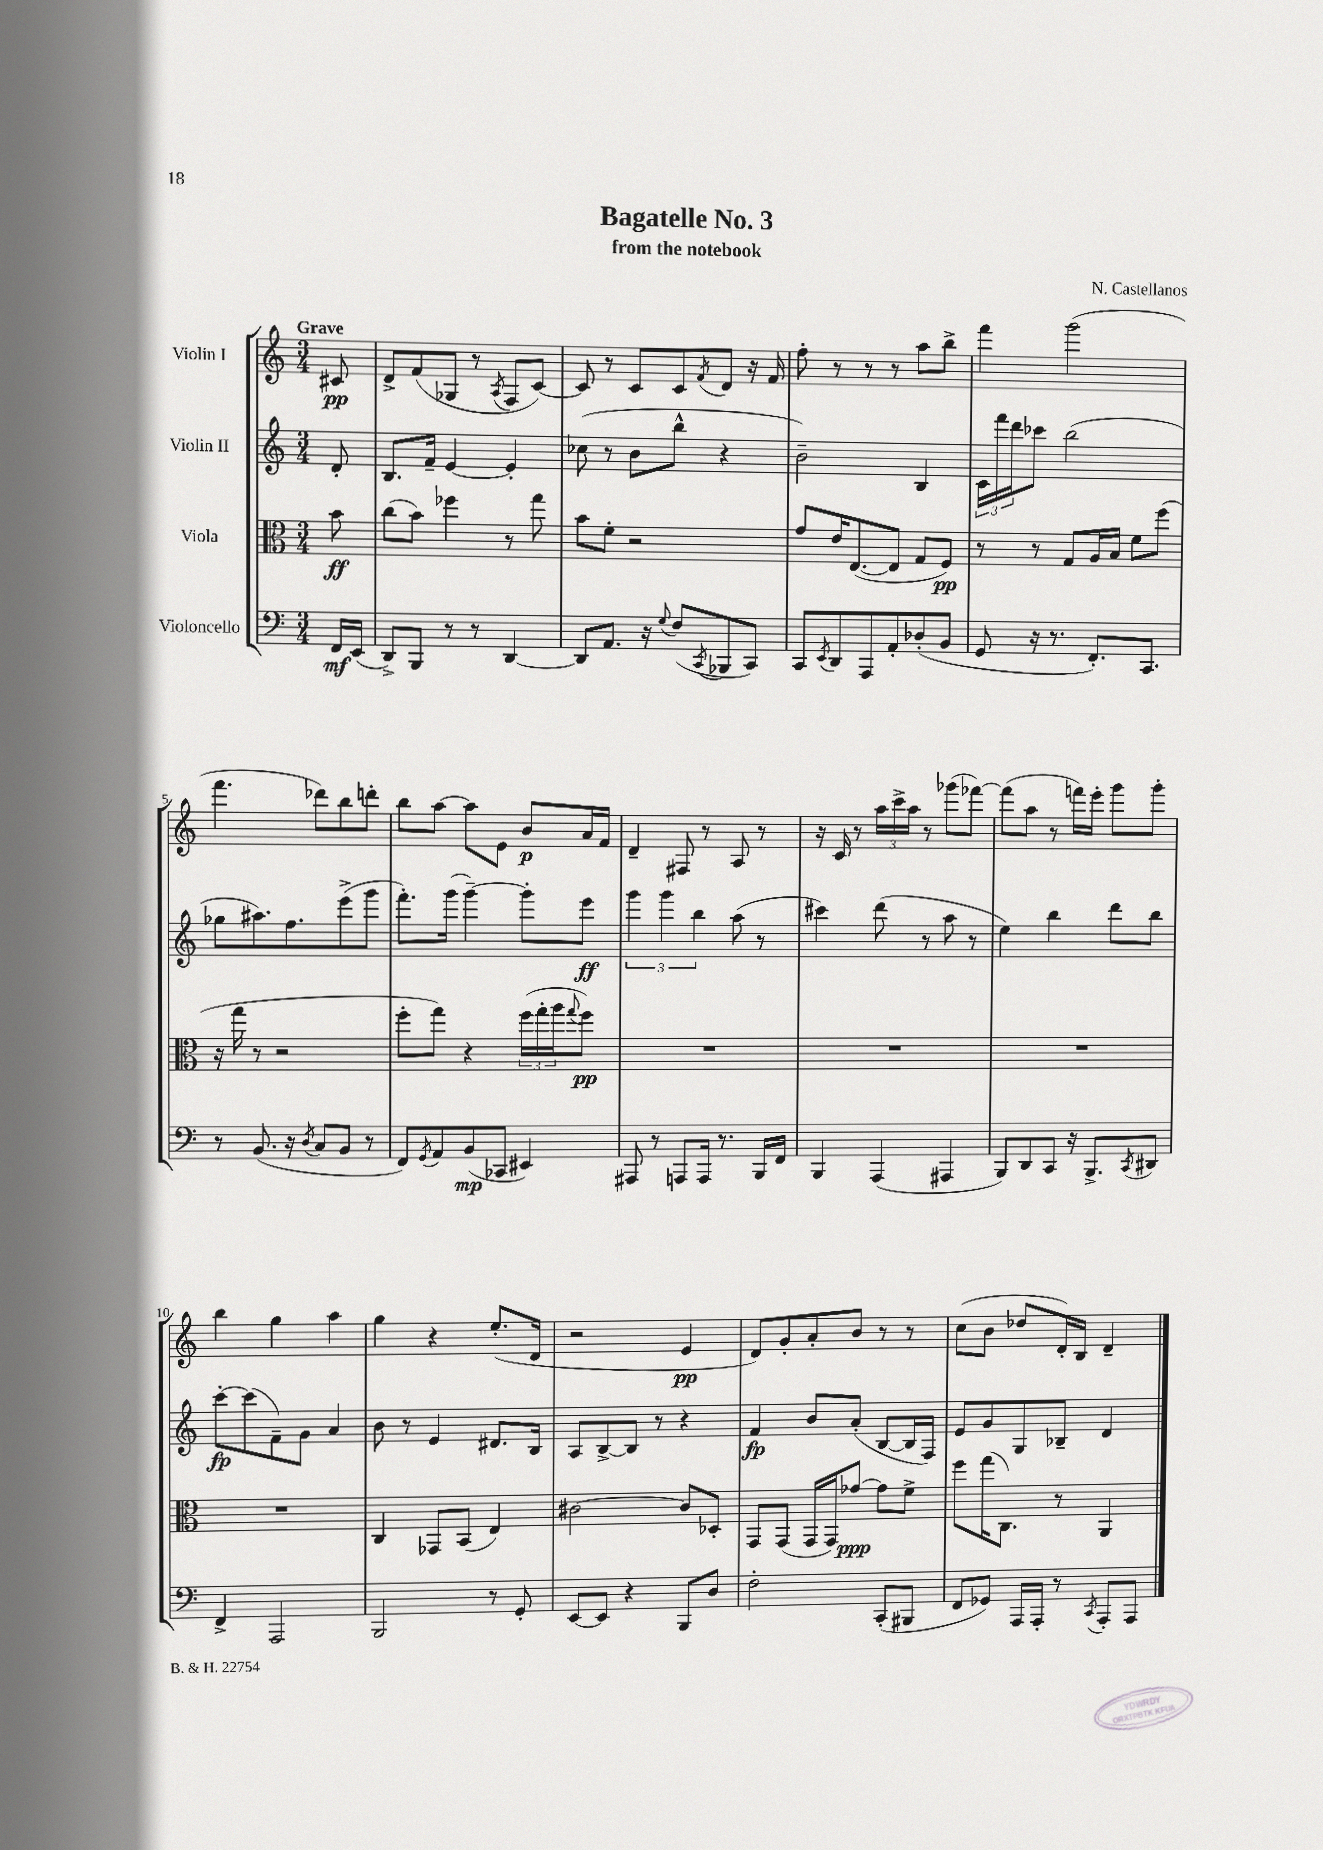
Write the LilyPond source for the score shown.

\header { title = "Bagatelle No. 3" composer = "N. Castellanos" subtitle = "from the notebook" }
<<
\new StaffGroup <<
\new Staff = "s0" \with { instrumentName = "Violin I" } {
    \clef treble \key c \major \numericTimeSignature \time 3/4 \partial 8 \tempo "Grave"
    cis'8\pp |
    d'8-> f'8( ges8 r8 \acciaccatura { a8 } f8 c'8~) |
    c'8 r8 c'8 c'8 \acciaccatura { f'8 } d'8 r16 f'16 |
    f''8-. r8 r8 r8 a''8 b''8-> |
    f'''4 g'''2( |
    f'''4. des'''8) b''8 d'''8-. |
    b''8 a''8~ a''8 e'8 b'8\p a'16 f'16 |
    d'4-- fis8 r8 a8 r8 |
    r16 c'16 r8 \tuplet 3/2 { a''16 c'''16-> a''16 } r8 ges'''8( fes'''8~) |
    fes'''8( a''8 r8 f'''16) e'''16-. g'''8 g'''8-. |
    b''4 g''4 a''4 |
    g''4 r4 e''8.-.( d'16 |
    r2 e'4\pp |
    d'8) g'8-. a'8-. b'8 r8 r8 |
    c''8( b'8 des''8 d'16-.) b16 d'4-- \bar "|." |
}
\new Staff = "s1" \with { instrumentName = "Violin II" } {
    \clef treble \key c \major \numericTimeSignature \time 3/4 \partial 8
    d'8-. |
    b8. f'16-- e'4~ e'4-. |
    ces''8( r8 b'8 b''8-^ r4 |
    b'2--) b4 |
    \tuplet 3/2 { c'16 f'''16 d'''16 } ces'''8 b''2( |
    ges''8 ais''8.) f''8. e'''8->( g'''8 |
    f'''8.-.) g'''16( g'''4~--) g'''8-. e'''8\ff |
    \tuplet 3/2 { g'''4 g'''4 b''4 } a''8( r8 |
    cis'''4) d'''8( r8 a''8 r8 |
    e''4) b''4 d'''8 b''8 |
    c'''8~-.\fp c'''8( f'8--) g'8 a'4 |
    b'8 r8 e'4 dis'8. b16 |
    a8 b8~-> b8 r8 r4 |
    f'4\fp b'8 a'8-.( b8~ b16 f16) |
    e'8 g'8 g8 bes8-- d'4 \bar "|." |
}
\new Staff = "s2" \with { instrumentName = "Viola" } {
    \clef alto \key c \major \numericTimeSignature \time 3/4 \partial 8
    b'8\ff |
    c''8( b'8) fes''4 r8 g''8 |
    b'8 f'8-. r2 |
    g'8 e'16 e8.~( e8 g8 f8\pp) |
    r8 r8 g8 a16 b16 f'8 f''8( |
    r16 g''16 r8 r2 |
    f''8-. g''8) r4 \tuplet 3/2 { f''16( g''16-. a''16 } \appoggiatura { g''8 } f''8\pp) |
    R2. |
    R2. |
    R2. |
    R2. |
    c4 ges,8 b,8( e4) |
    cis'2~ cis'8 des8-. |
    g,8 g,8( g,16 g,16) ges'8~\ppp ges'8 f'8-> |
    f''8 g''16( c8.) r8 a,4 \bar "|." |
}
\new Staff = "s3" \with { instrumentName = "Violoncello" } {
    \clef bass \key c \major \numericTimeSignature \time 3/4 \partial 8
    f,16\mf e,16( |
    d,8->) b,,8 r8 r8 d,4~ |
    d,8 a,8. r16 \appoggiatura { g8 } f8( \acciaccatura { c,8 } bes,,8 c,8) |
    c,8 \acciaccatura { e,8 } d,8 a,,8 a,8-. des8-.( b,8 |
    g,8 r16 r8. f,8.-.) c,8. |
    r8 b,8.( r16 \acciaccatura { d8 } c8 b,8 r8 |
    f,8) \acciaccatura { g,8 } a,8 b,8\mp( ces,8 eis,4) |
    ais,,8 r8 a,,8 a,,16 r8. b,,16 f,16 |
    b,,4 a,,4( ais,,4 |
    b,,8) d,8 c,8 r16 b,,8.-> \acciaccatura { c,8 } dis,8 |
    f,4-> a,,2 |
    b,,2 r8 g,8-. |
    e,8~ e,8 r4 b,,8 d8 |
    f2-. c,8-.( bis,,8 |
    f,8 ges,8) a,,16 a,,16-. r8 \acciaccatura { c,8 } a,,8-. a,,8 \bar "|." |
}
>>
>>
